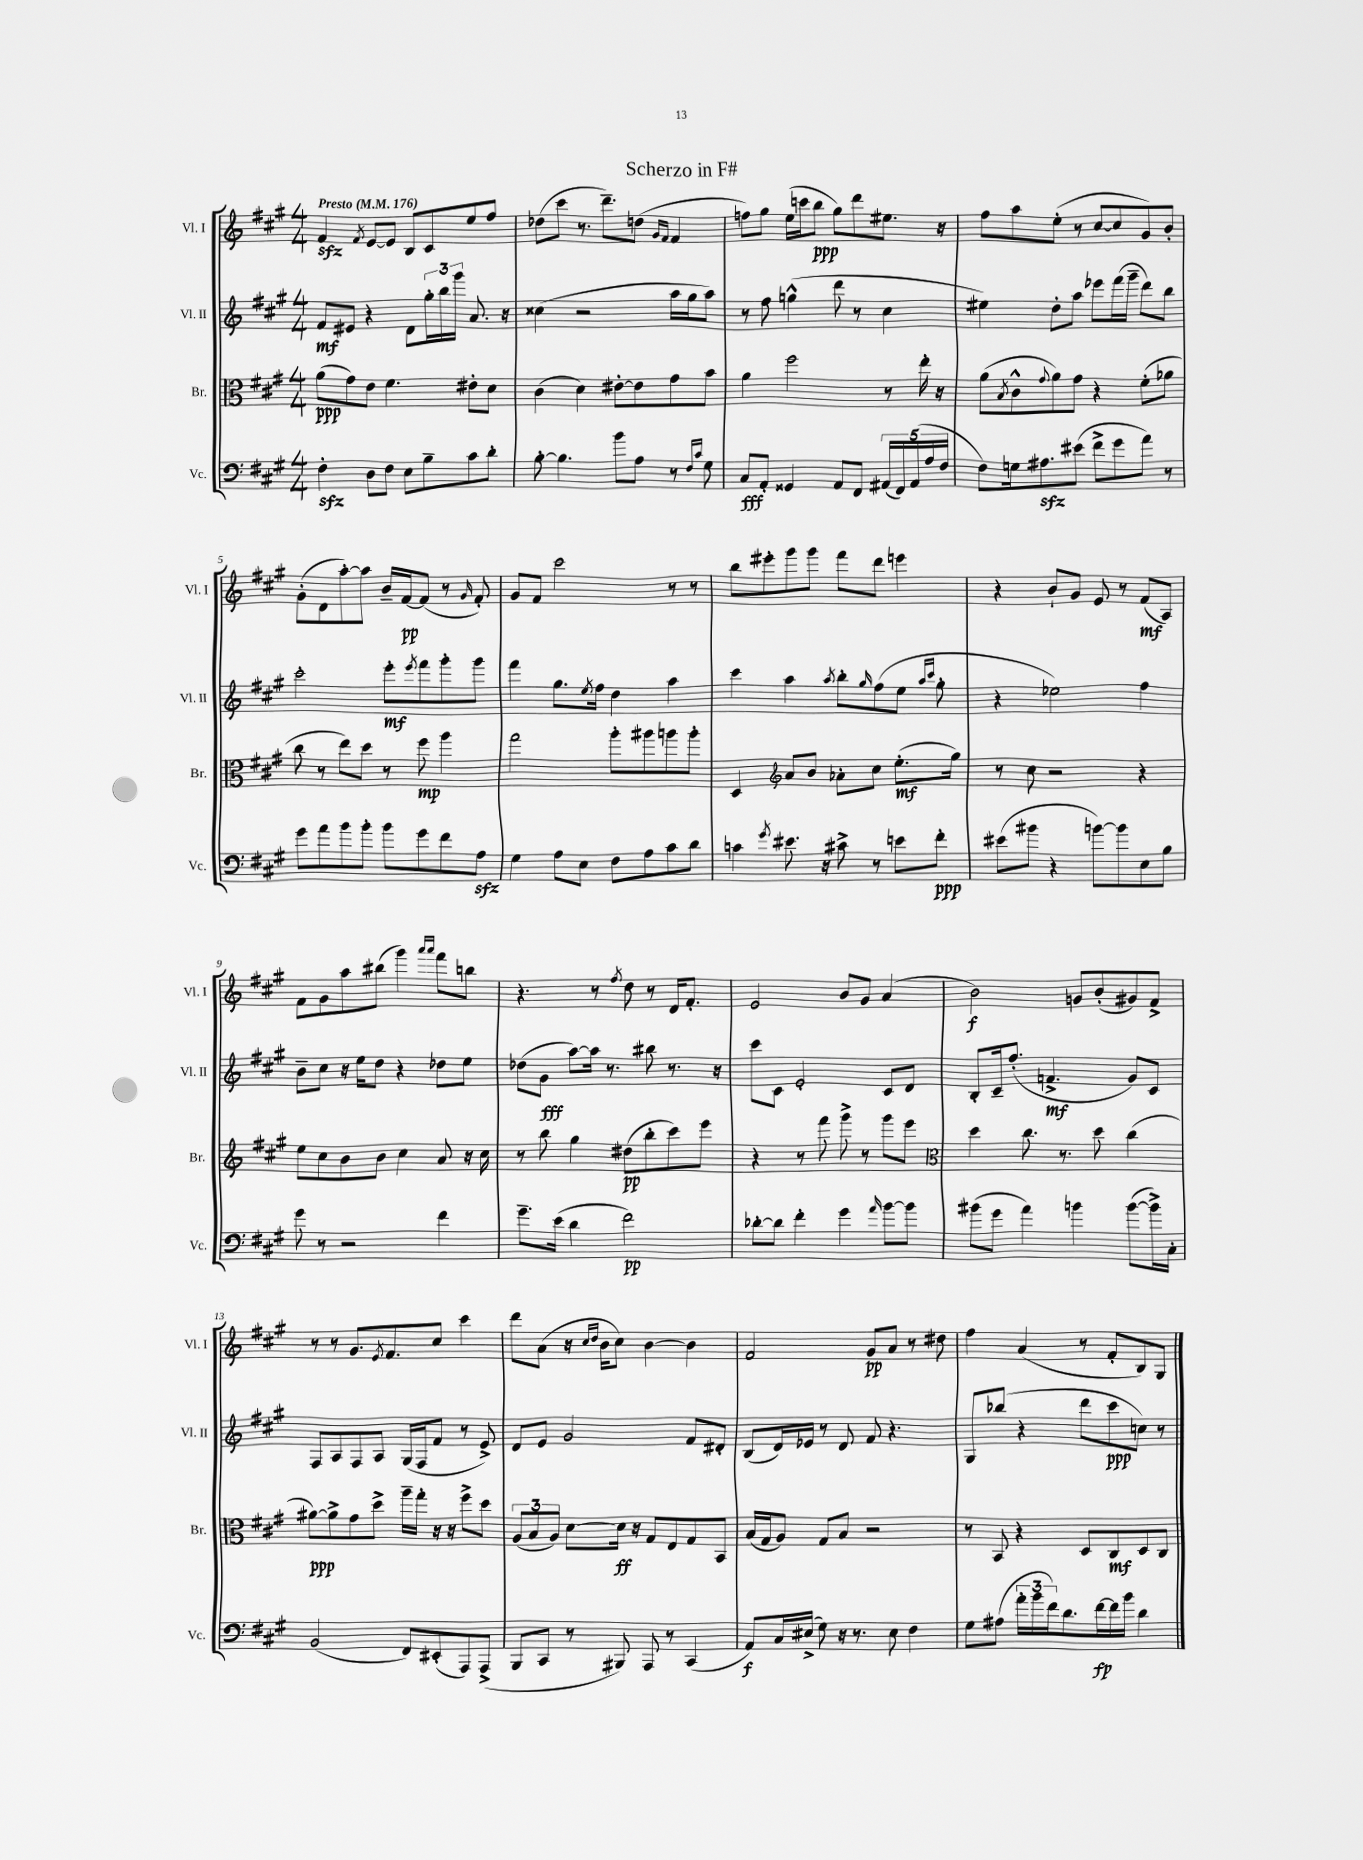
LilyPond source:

\header { title = "Scherzo in F#" }
<<
\new StaffGroup <<
\new Staff = "s0" \with { instrumentName = "Vl. I" shortInstrumentName = "Vl. I" } {
    \clef treble \key a \major \numericTimeSignature \time 4/4 \tempo "Presto" 4 = 176
    fis'4\sfz \acciaccatura { fis'8 } e'8~ e'8 b8 cis'8 e''8 fis''8 |
    des''8( cis'''8 r8. d'''8.--) d''8( \grace { gis'16 fis'16 } fis'4 |
    f''8) gis''8 e''16( c'''16 b''8\ppp gis''8) d'''8 eis''8. r16 |
    fis''8 a''8 e''8-.( r8 cis''8~ cis''8 gis'8) b'8-. |
    gis'8-.( d'8 a''8~-.) a''8 b'16-- fis'16~\pp fis'8( r8 \grace { gis'16 } fis'8-.) |
    gis'8 fis'8 cis'''2 r8 r8 |
    b''8 eis'''8-. gis'''8 gis'''8 fis'''8 d'''8 e'''4 |
    r4 b'8-! gis'8 e'8 r8 fis'8\mf( a8) |
    fis'8 gis'8 a''8 bis''8( gis'''4) \grace { a'''16 a'''16 } fis'''8 b''8 |
    r4. r8 \acciaccatura { fis''8 } d''8 r8 d'16 fis'8.-. |
    e'2 b'8 gis'8 a'4( |
    b'2\f) g'8 b'8-.( gis'8) fis'8-> |
    r8 r8 gis'8. \acciaccatura { e'8 } fis'8. cis''8 cis'''4 |
    d'''8 a'8( r16 \grace { cis''16 d''16 } b'16 cis''8) b'4~ b'4 |
    fis'2 gis'8\pp a'8 r8 dis''8 |
    fis''4 a'4( r8 fis'8-. b8) gis8 \bar "|." |
}
\new Staff = "s1" \with { instrumentName = "Vl. II" shortInstrumentName = "Vl. II" } {
    \clef treble \key a \major \numericTimeSignature \time 4/4
    fis'8\mf eis'8 r4 d'8 \tuplet 3/2 { gis''16-. b''16 gis'''16 } a'8. r16 |
    cisis''4( r2 a''16 gis''16 a''8) |
    r8 fis''8 g''4-^( d'''8 r8 cis''4 |
    eis''4) d''8-. a''8 ees'''8 fis'''16( gis'''16-- d'''8) b''8 |
    cis'''2-. e'''8-.\mf \acciaccatura { e'''8 } fis'''8 gis'''8-. gis'''8 |
    fis'''4 gis''8. \acciaccatura { e''8 } fis''16 d''4 a''4 |
    cis'''4 a''4 \acciaccatura { a''8 } b''8-. \grace { gis''16 } fis''8( e''8 \grace { a''16 cis'''16 } gis''8-. |
    r4 ees''2) fis''4 |
    b'8-- cis''8 r16 e''16 d''8 r4 des''8 e''8 |
    des''8( gis'8\fff a''8~) a''16 r8. bis''8 r8. r16 |
    cis'''8 cis'8 e'2-. cis'8 d'8 |
    b8-. cis'16-- fis''8.-.( f'4.->\mf gis'8) cis'8 |
    fis8 a8 fis8 a8 gis16( fis16 fis'8 r8 e'8->) |
    d'8 e'8 gis'2 fis'8 dis'8-. |
    b8( d'16) ees'16 r8 d'8 fis'8 r4. |
    gis8 bes''8( r4 d'''8 cis'''8\ppp c''8) r8 \bar "|." |
}
\new Staff = "s2" \with { instrumentName = "Br." shortInstrumentName = "Br." } {
    \clef alto \key a \major \numericTimeSignature \time 4/4
    a'8\ppp( gis'8) e'8 fis'4. eis'8-. d'8 |
    cis'4( d'4) eis'8~-. eis'8 gis'8 b'8 |
    a'4 fis''2 r8 e''16-. r16 |
    a'8( \acciaccatura { b8 } cis'8-^ \appoggiatura { gis'8 } a'8) gis'8 r4 fis'8-.( aes'8 |
    cis''8 r8 e''8) d''8 r8 fis''8\mp a''4 |
    gis''2 a''8-. ais''8 a''8 a''8-. |
    d4 \clef treble a'8 b'8 aes'8-. cis''8 e''8.-.\mf( gis''16) |
    r8 cis''8 r2 r4 |
    e''8 cis''8 b'8 b'8 cis''4 a'8 r16 cis''16 |
    r8 b''8 gis''4 dis''8\pp( b''8-. cis'''8) e'''8 |
    r4 r8 fis'''8 gis'''8-> r8 gis'''8 e'''8 |
    \clef alto d''4 cis''8. r8. d''8 cis''4( |
    ais'8~\ppp) ais'8-> gis'8 d''8-> a''16-- gis''16-. r16 r16 fis''8-> d''8 |
    \tuplet 3/2 { a8( b8 a8) } d'8~ d'16\ff r16 gis8 e8 gis8 b,8 |
    b16( gis16 a8) gis8 b8 r2 |
    r8 b,8 r4 d8 cis8\mf d8 cis8 \bar "|." |
}
\new Staff = "s3" \with { instrumentName = "Vc." shortInstrumentName = "Vc." } {
    \clef bass \key a \major \numericTimeSignature \time 4/4
    fis4-.\sfz d8 fis8 e8 b8-- cis'8 d'8-. |
    b8~-. b4. b'8 a8 r8 \grace { fis16 cis'16 } gis8 |
    cis8\fff a,8-. gisis,4 a,8 fis,8 \tuplet 5/4 { ais,16( fis,16) ais,16( a16 fis16 } |
    fis8) g16 ais8.\sfz eis'8( fis'8-> gis'8 a'8) r8 |
    gis'8 a'8 b'8 b'8-. b'8 gis'8 fis'8 a8\sfz |
    gis4 a8 e8 fis8 a8 cis'8 d'8 |
    c'4 \acciaccatura { gis'8 } eis'8. r16 cis'8-> r8 e'8 fis'8-.\ppp |
    eis'8( bis'8 r4 b'8~) b'8 e8 b8 |
    gis'8 r8 r2 fis'4 |
    gis'8.-- e'16( d'4 fis'2\pp) |
    des'8~-. des'8 fis'4-. gis'4 \grace { a'16 } b'8~ b'8 |
    bis'8( gis'8 a'4) b'4 b'8~( b'16->) cis16-. |
    b,2( fis,8) eis,8-.( a,,8) a,,8->( |
    b,,8 cis,8 r8 bis,,8) a,,8 r8 cis,4( |
    a,8\f) cis16 eis16->( gis8) r16 r8. eis8 fis4 |
    gis8 ais8( \tuplet 3/2 { a'16-. b'16 fis'16) } d'8. fis'16~\fp fis'16 b'16 d'4 \bar "|." |
}
>>
>>
